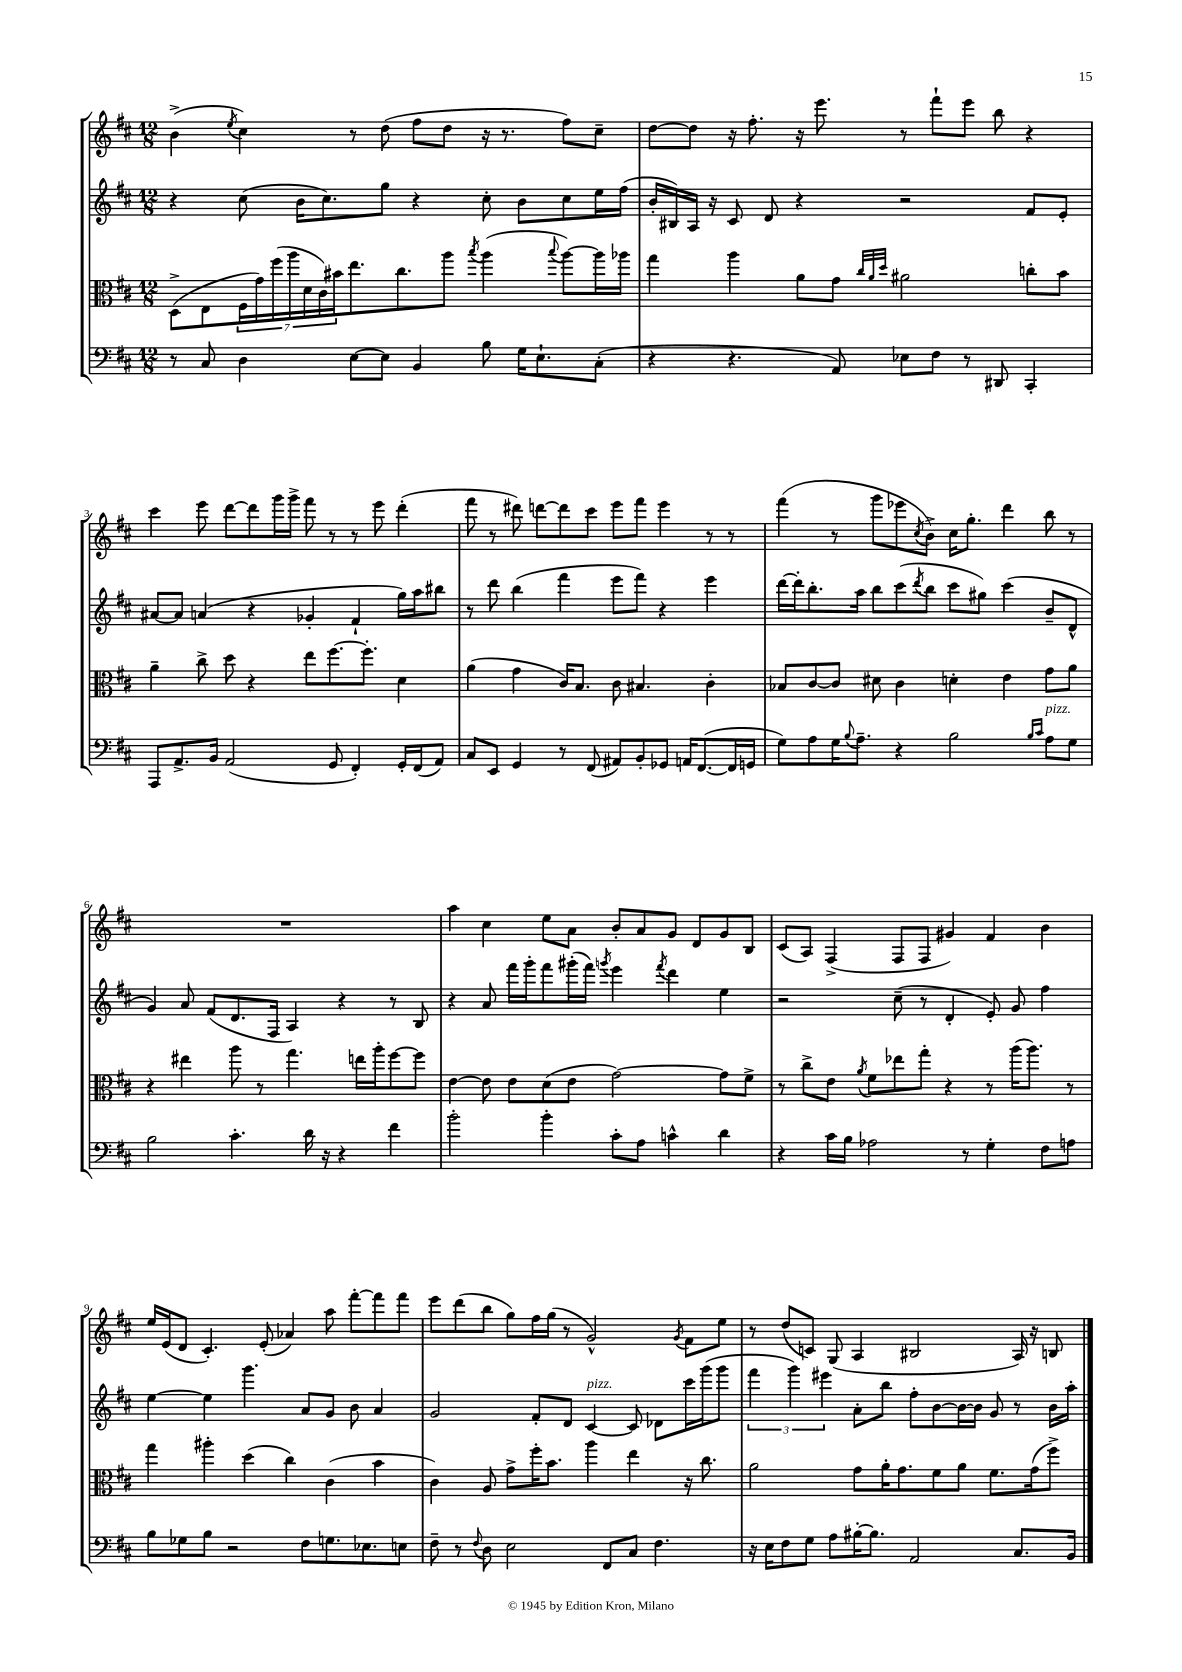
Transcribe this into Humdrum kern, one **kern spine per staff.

**kern	**kern	**kern	**kern
*part4	*part3	*part2	*part1
*staff4	*staff3	*staff2	*staff1
*clefF4	*clefC3	*clefG2	*clefG2
*k[f#c#]	*k[f#c#]	*k[f#c#]	*k[f#c#]
*M12/8	*M12/8	*M12/8	*M12/8
=1	=1	=1	=1
8r	(8D^\L	4r	(4b^\
8C#/	8E\	.	.
.	.	.	8qee/
4D\	28F#\L	(8cc#\	4cc#\)
.	28g\)	.	.
.	(28ff#\	.	.
.	28aa\	.	.
.	.	16b\KL	.
.	28d\	.	.
.	28c#\)	.	.
.	.	8.cc#\)	.
.	28b#X\J	.	.
[8E\L	8.ee\	.	8r
8E\J]	.	8gg\J	(8dd\
.	8.cc#\	.	.
4BB/	.	4r	8ff#\L
.	8aa\J	.	8dd\J
.	8qbb/	.	.
8B\	(4aa\	8cc#'\	16r
.	.	.	8.r
16G\KL	.	8b\L	.
8.E`\	.	.	.
.	8qqbb/	.	.
.	[8aa\L)	8cc#\	8ff#\L)
(8C#'\J	16aa\L]	16ee\L	8cc#~\J
.	16aa-X\JJ	(16ff#\JJ	.
=2	=2	=2	=2
4r	4gg\	16b'/LL	[8dd\L
.	.	16B#X/)	.
.	.	16A/JJ	8dd\J]
.	.	16r	.
4.r	4aa\	8c#/	16r
.	.	.	8.ff#'\
.	.	8d/	.
.	8a\L	4r	16r
.	.	.	8.eee\
8AA/)	8g\J	.	.
.	32qqcc#/LLL	.	.
.	32qqa/	.	.
.	32qqdd/JJJ	.	.
8E-X\L	2a#X\	2r	8r
8F#\J	.	.	8fff#`\L
8r	.	.	8eee\J
8DD#X/	.	.	8bb\
4CC#'/	8ccn'\L	8f#/L	4r
.	8b\J	8e'/J	.
!!LO:LB:g=z
=3	=3	=3	=3
8AAA/L	4a~\	[8a#X/L	4ccc#\
8.AA^/	.	8a#/J]	.
.	8cc#^\	(4an/	8eee\
16BB/Jk	.	.	.
(2AA/	8dd\	.	[8ddd\L
.	4r	4r	8ddd\]
.	.	.	16ggg\L
.	.	.	16ggg^\JJ
.	8ee\L	4g-X'/	8fff#\
8GG/	[8.ff#\	.	8r
4FF#'/)	.	4f#`/	8r
.	8.ff#'\J]	.	.
.	.	.	8eee\
16GG'/LL	4d\	16gg\LL)	(4ddd'\
(16FF#/J	.	16aa\J	.
8AA/J)	.	8bb#X\J	.
=4	=4	=4	=4
8C#/L	(4a\	8r	8fff#\
8EE/J	.	8ddd\	8r
4GG/	4g\	(4bb\	8ddd#X\)
.	.	.	[8dddn\L
8r	16c#/KL)	4fff#\	8ddd\]
.	8.B/J	.	.
(8FF#/	.	.	8ccc#\J
8AA#X/L)	8c#\	8eee\L	8eee\L
8BB'/	4.B#X/	8fff#\J)	8fff#\J
8GG-X/J	.	4r	4eee\
16AAn/KL	.	.	.
([8.FF#/	.	.	.
.	4c#'\	4eee\	8r
16FF#/L]	.	.	8r
16GGn/JJ	.	.	.
=5	=5	=5	=5
8G\L)	8B-X/L	[16ddd\LL	(4fff#\
.	.	16ddd'\J]	.
8A\	[8c#/	8.bb'\	.
16G\K	8c#/J]	.	8r
8qqB/	.	.	.
8.A~\J	.	16aa\Jk	.
.	8d#X\	8bb\L	8ggg\L
4r	4c#\	(8ccc#\	8eee-X\
.	.	8qddd/	8qcc#/
.	.	8bb\J	8b^\J)
2B\	4dn'\	8ccc#\L	16cc#\KL
.	.	.	8.gg'\J
.	.	8gg#X\J)	.
.	4e\	(4ccc#\	4ddd\
16qqB/LL	.	.	.
16qqc#/JJ	.	.	.
!LO:TX:a:i:t=pizz.	!	!	!
8A\L	8g\L	8b~/L	8bb\
8G\J	8a\J	8d^^/J	8r
!!LO:LB:g=z
=6	=6	=6	=6
2B\	4r	4g/)	1.r
.	4ee#X\	8a/	.
.	.	(8f#/L	.
4.c#'\	8aa\	8.d/	.
.	8r	.	.
.	.	16F#/Jk	.
.	4.gg\	4A/)	.
16d\	.	.	.
16r	.	.	.
4r	.	4r	.
.	16een\LL	.	.
.	16aa'\J	.	.
4f#\	[8ff#\	8r	.
.	8ff#\J]	8B/	.
=7	=7	=7	=7
2b'\	[4e\	4r	4aa\
.	8e\]	8a/	4cc#\
.	8e\L	16fff#\LL	.
.	.	16ggg'\J	.
4b'\	(8d\	8fff#\	8ee\L
.	8e\J	(16ggg#X'\L	8a\J
.	.	16fff#\JJ)	.
.	.	8qgggn/	.
8c#'\L	[2g\)	4eee\	8b'/L
8A\J	.	.	8a/
.	.	8qfff#/	.
4cn^^\	.	4ddd\	8g/J
.	.	.	8d/L
4d\	8g\L]	4ee\	8g/
.	8f#^\J	.	8B/J
=8	=8	=8	=8
4r	8r	2r	(8c#/L
.	8cc#^\L	.	8A/J)
16c#\LL	8e\J	.	(4F#^/
16B\JJ	.	.	.
.	8qa/	.	.
2A-X\	8f#\L	.	.
.	8ee-X\	(8cc#~\	8F#/L
.	8gg'\J	8r	8F#/J
.	4r	4d'/	4g#X/)
8r	.	.	.
4G'\	8r	8e'/)	4f#/
.	(16aa\KL	8g/	.
.	8.aa\J)	.	.
8F#\L	.	4ff#\	4b\
8An\J	8r	.	.
!!LO:LB:g=z
=9	=9	=9	=9
8B\L	4gg\	[4ee\	16ee/LL
.	.	.	(16e/J
8G-X\	.	.	8d/J
8B\J	4aa#X'\	4ee\]	4.c#'/)
2r	.	.	.
.	(4dd\	4.ggg\	.
.	.	.	(8e'/
.	4cc#\)	.	4a-X/)
8F#\L	.	8a/L	.
8.Gn\	(4c#\	8g/J	8aa\
.	.	8b\	[8fff#'\L
8.E-X\	.	.	.
.	4b\	4a/	8fff#\]
8En\J	.	.	8fff#\J
=10	=10	=10	=10
8F#~\	4c#\)	2g/	8eee\L
8r	.	.	(8ddd\
8qqF#/	.	.	.
8D\	8A/	.	8bb\J
2E\	8g^\L	.	8gg\L)
.	16ff#'\K	8f#'/L	16ff#\L
.	8.b\J	.	(16gg\JJ
.	.	8d/J	8r
!	!	!LO:TX:a:i:t=pizz.	!
.	4aa\	[4c#/	2g^^/)
8FF#/L	.	.	.
8C#/J	4ee\	8c#/]	.
4.F#\	.	8d-X\L	.
.	.	.	8qg/
.	16r	16ccc#\L	8f#\L
.	8.cc#\	(16ggg\J	.
.	.	8ggg\J	8ee\J
=11	=11	=11	=11
16r	2a\	6fff#\	8r
16E\KL	.	.	.
8F#\	.	.	(8dd/L
.	.	6ggg\)	.
8G\J	.	.	8cn/J)
.	.	6eee#X\	.
8A\L	.	.	(8G/
[16B#X'\K	8g\L	8a'\L	4A/
8.B#\J]	.	.	.
.	16a'\K	8bb\J	.
.	8.g\	.	.
2AA/	.	8ff#'\L	2B#X/
.	8f#\	[8b\	.
.	8a\J	16b\L_	.
.	.	16b\JJ]	.
.	8.f#\L	8g/	.
8.C#/L	.	8r	16A/)
.	(16g\k	.	16r
.	8ff#^\J)	16b\LL	8Bn/
16BB/Jk	.	16aa'\JJ	.
==	==	==	==
*-	*-	*-	*-
